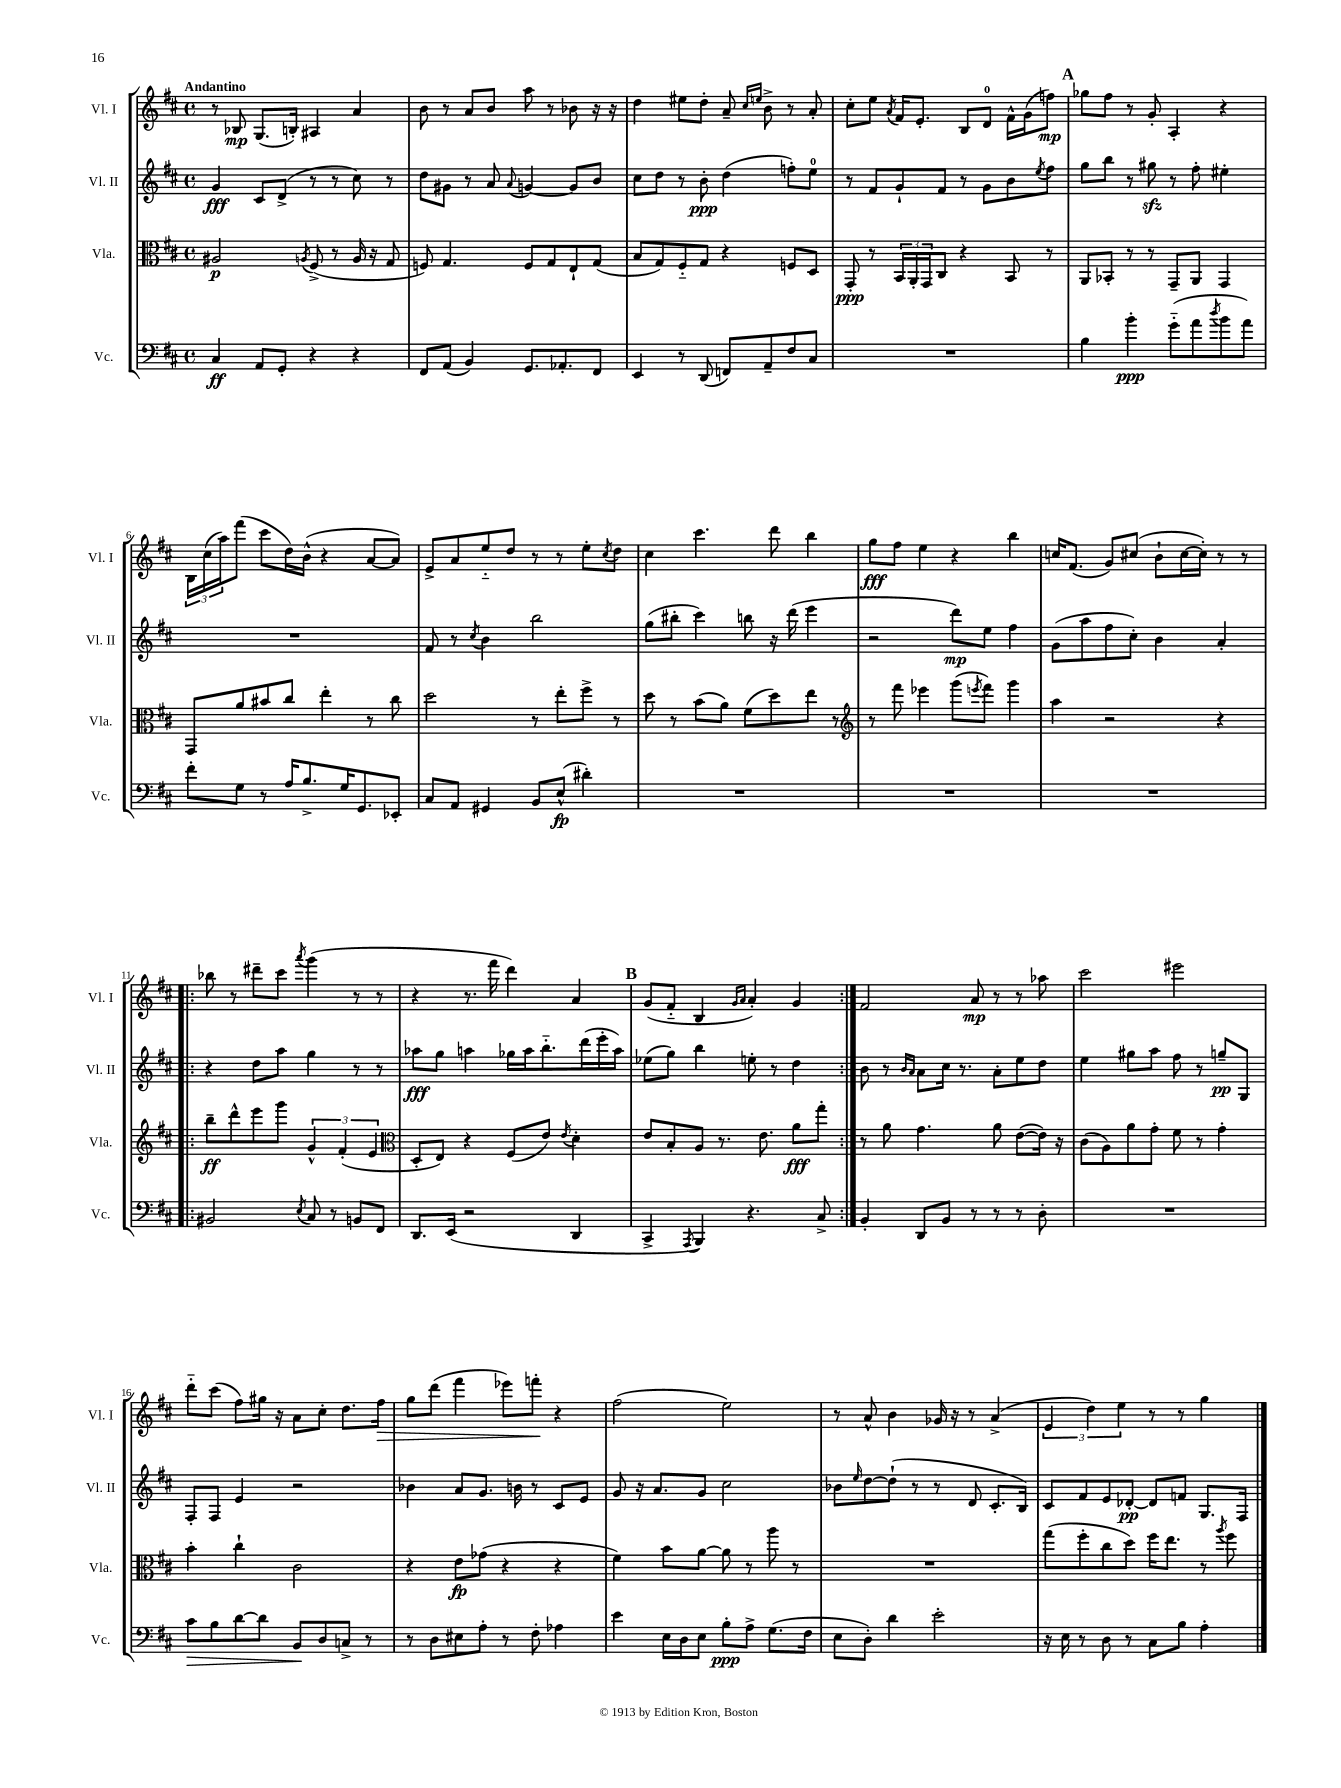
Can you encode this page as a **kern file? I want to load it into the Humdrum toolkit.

**kern	**kern	**kern	**kern
*staff4	*staff3	*staff2	*staff1
*clefF4	*clefC3	*clefG2	*clefG2
*k[f#c#]	*k[f#c#]	*k[f#c#]	*k[f#c#]
*M4/4	*M4/4	*M4/4	*M4/4
*met(c)	*met(c)	*met(c)	*met(c)
4C#	2A#	4g	8r
.	.	.	8B-
8AA	.	8c#	(8.G
8GG'	.	(8d^	.
.	.	.	16B')
.	8qA	.	.
4r	(8F#^	8r	4A#
.	8r	8r	.
4r	16A	8cc#)	4a
.	16r	.	.
.	8G	8r	.
=	=	=	=
8FF#	8F)	8dd	8b
(8AA	4.G	8g#	8r
4BB)	.	8r	8a
.	.	8a	8b
.	.	8qqa	.
8.GG	8F	[4g	8aa
.	8G	.	8r
8.AA-'	.	.	.
.	8E`	8g]	8b-
8FF#	(8G	8b	16r
.	.	.	16r
=	=	=	=
4EE	8B	8cc#	4dd
.	8G)	8dd	.
8r	8F#'~	8r	8ee#
(8DD	8G	8b'	8dd'
8FF)	4r	(4dd	8a~
.	.	.	16qqcc#
.	.	.	16qqee
8AA~	.	.	8b^
8F#	8F	8ff')	8r
8C#	8D	8ee	8a'
=	=	=	=
1r	8GG'	8r	8cc#'
.	8r	8f#	8ee
.	.	.	8qa
.	24BB	8g`	16f#
.	24AA'	.	.
.	.	.	8.e'
.	24GG	.	.
.	8C#	8f#	.
.	4r	8r	8B
.	.	8g	8d
.	8BB	8b	16f#^^
.	.	.	(16g
.	.	8qee	.
.	8r	8ff#	8ff)
=	=	=	=
4B	8AA	8gg	8gg-
.	8BB-'	8bb	8ff#
4b'	8r	8r	8r
.	8r	8gg#	8g'
(8g'~	8GG~	8r	4A'
8a	8AA	8ff#'	.
8qdd	.	.	.
8b	4GG	4ee#'	4r
8a)	.	.	.
=	=	=	=
8f#'	8GG	1r	24B
.	.	.	(24cc#
.	.	.	24aa)
8G	8a	.	(8fff#
8r	8b#	.	8ccc#
16A	8cc#	.	16dd)
8.B^	.	.	(16b^^
.	4ee'	.	4r
16G	.	.	.
8.GG	.	.	.
.	8r	.	[8a
8EE-'	8cc#	.	8a])
=	=	=	=
8C#	2dd	8f#	8e^
8AA	.	8r	8a
.	.	8qcc#	.
4GG#	.	4b	8ee'~
.	.	.	8dd
8BB	8r	2bb	8r
(8E^^	8ee'	.	8r
4d#')	8ff#^	.	8ee'
.	.	.	8qcc#
.	8r	.	8dd
=	=	=	=
1r	8dd	(8gg	4cc#
.	8r	8bb#'	.
.	(8b	4ccc#)	4.ccc#
.	8a)	.	.
.	(8f#	8bb	.
.	8dd)	16r	8ddd
.	.	(16ddd	.
.	8ee	4eee	4bb
.	8r	.	.
=	=	=	=
*	*clefG2	*	*
1r	8r	2r	8gg
.	8fff#	.	8ff#
.	4eee-	.	4ee
.	(8ggg	8ddd)	4r
.	8qeee	.	.
.	8fff#)	8ee	.
.	4ggg	4ff#	4bb
=	=	=	=
1r	4aa	(8g	16cc
.	.	.	(8.f#
.	.	8aa	.
.	2r	8ff#	8g)
.	.	8cc#')	(8cc#
.	.	4b	8b`
.	.	.	[16cc#
.	.	.	16cc#'])
.	4r	4a'	8r
.	.	.	8r
=!|:	=!|:	=!|:	=!|:
2BB#	8bb~	4r	8bb-
.	8ddd^^	.	8r
.	8eee	8dd	8ddd#~
.	8ggg	8aa	8ccc#
8qE	.	.	8qaaa
8C#	6g^^	4gg	(4ggg
8r	.	.	.
.	(6f#'	.	.
8BB	.	8r	8r
.	6e	.	.
8FF#	.	8r	8r
=	=	=	=
*	*clefC3	*	*
8.DD	8D'	8aa-	4r
.	8E)	8gg	.
(16EE	.	.	.
2r	4r	4aa	8.r
.	.	.	16fff#
.	(8F#	16gg-	4ddd)
.	.	16aa	.
.	8e)	8.bb'~	.
.	8qe	.	.
4DD	4d'	.	4a
.	.	(16ddd	.
.	.	16eee'	.
.	.	16aa)	.
=	=	=	=
4CC#^	8e	(8ee-	(8g
.	8B'	8gg)	8f#'~
8qAAA	.	.	.
4BBB)	8A	4bb	4B
.	8.r	.	.
.	.	.	16qqg
.	.	.	16qqa
4.r	.	8ee'	4a')
.	8.e	.	.
.	.	8r	.
.	8a	4dd	4g
8C#^	8gg'	.	.
=:|!	=:|!	=:|!	=:|!
4BB'	8r	8b	2f#
.	8a	8r	.
.	.	16qqb	.
.	.	16qqa	.
8DD	4.g	8a	.
8BB	.	16cc#	.
.	.	8.r	.
8r	.	.	8a
8r	8a	8a'	8r
8r	([8e	8ee	8r
8D'	16e])	8dd	8aa-
.	16r	.	.
=	=	=	=
1r	(8c#	4ee	2ccc#
.	8A)	.	.
.	8a	8gg#	.
.	8g'	8aa	.
.	8f#	8ff#	2eee#
.	8r	8r	.
.	4g'	8gg~	.
.	.	8G	.
=	=	=	=
8c#	4b'	8F#'	8ddd'~
8B	.	8F#	(8ccc#
[8d	4cc#`	4e	8ff#)
8d]	.	.	16gg#
.	.	.	16r
8BB	2c#	2r	8a
8D	.	.	8cc#'
8C^	.	.	8.dd
8r	.	.	.
.	.	.	16ff#
=	=	=	=
8r	4r	4b-	8gg
8D	.	.	(8ddd
8E#	8e	8a	4fff#
8A'	(8g-	8.g	.
8r	4r	.	8eee-)
.	.	16b	.
8F#'	.	8r	8fff'
4A-	4r	8c#	4r
.	.	8e	.
=	=	=	=
4e	4f#)	8g	(2ff#
.	.	16r	.
.	.	8.a	.
16E	8b	.	.
16D	.	.	.
8E	[8a	8g	.
8B'	8a]	2cc#	2ee)
8A^	8r	.	.
(8.G	8aa	.	.
.	8r	.	.
16F#	.	.	.
=	=	=	=
8E	1r	8b-	8r
.	.	16qqee	.
8D')	.	[8dd	8a^^
4d	.	(8dd`]	4b
.	.	8r	.
2e'	.	8r	16g-
.	.	.	16r
.	.	8d	8r
.	.	8.c#'	(4a^
.	.	16B)	.
=	=	=	=
16r	(8gg	8c#	6e
16E	.	.	.
8r	8ff#'	8f#	.
.	.	.	6dd)
8D	8cc#	8e	.
.	.	.	6ee
8r	8dd)	[8d-'	.
8C#	16ff#	8d-]	8r
.	8.ee	.	.
8B	.	8f	8r
4A'	8r	8.G	4gg
.	8qaa	.	.
.	8ff#	.	.
.	.	16F#	.
==	==	==	==
*-	*-	*-	*-
